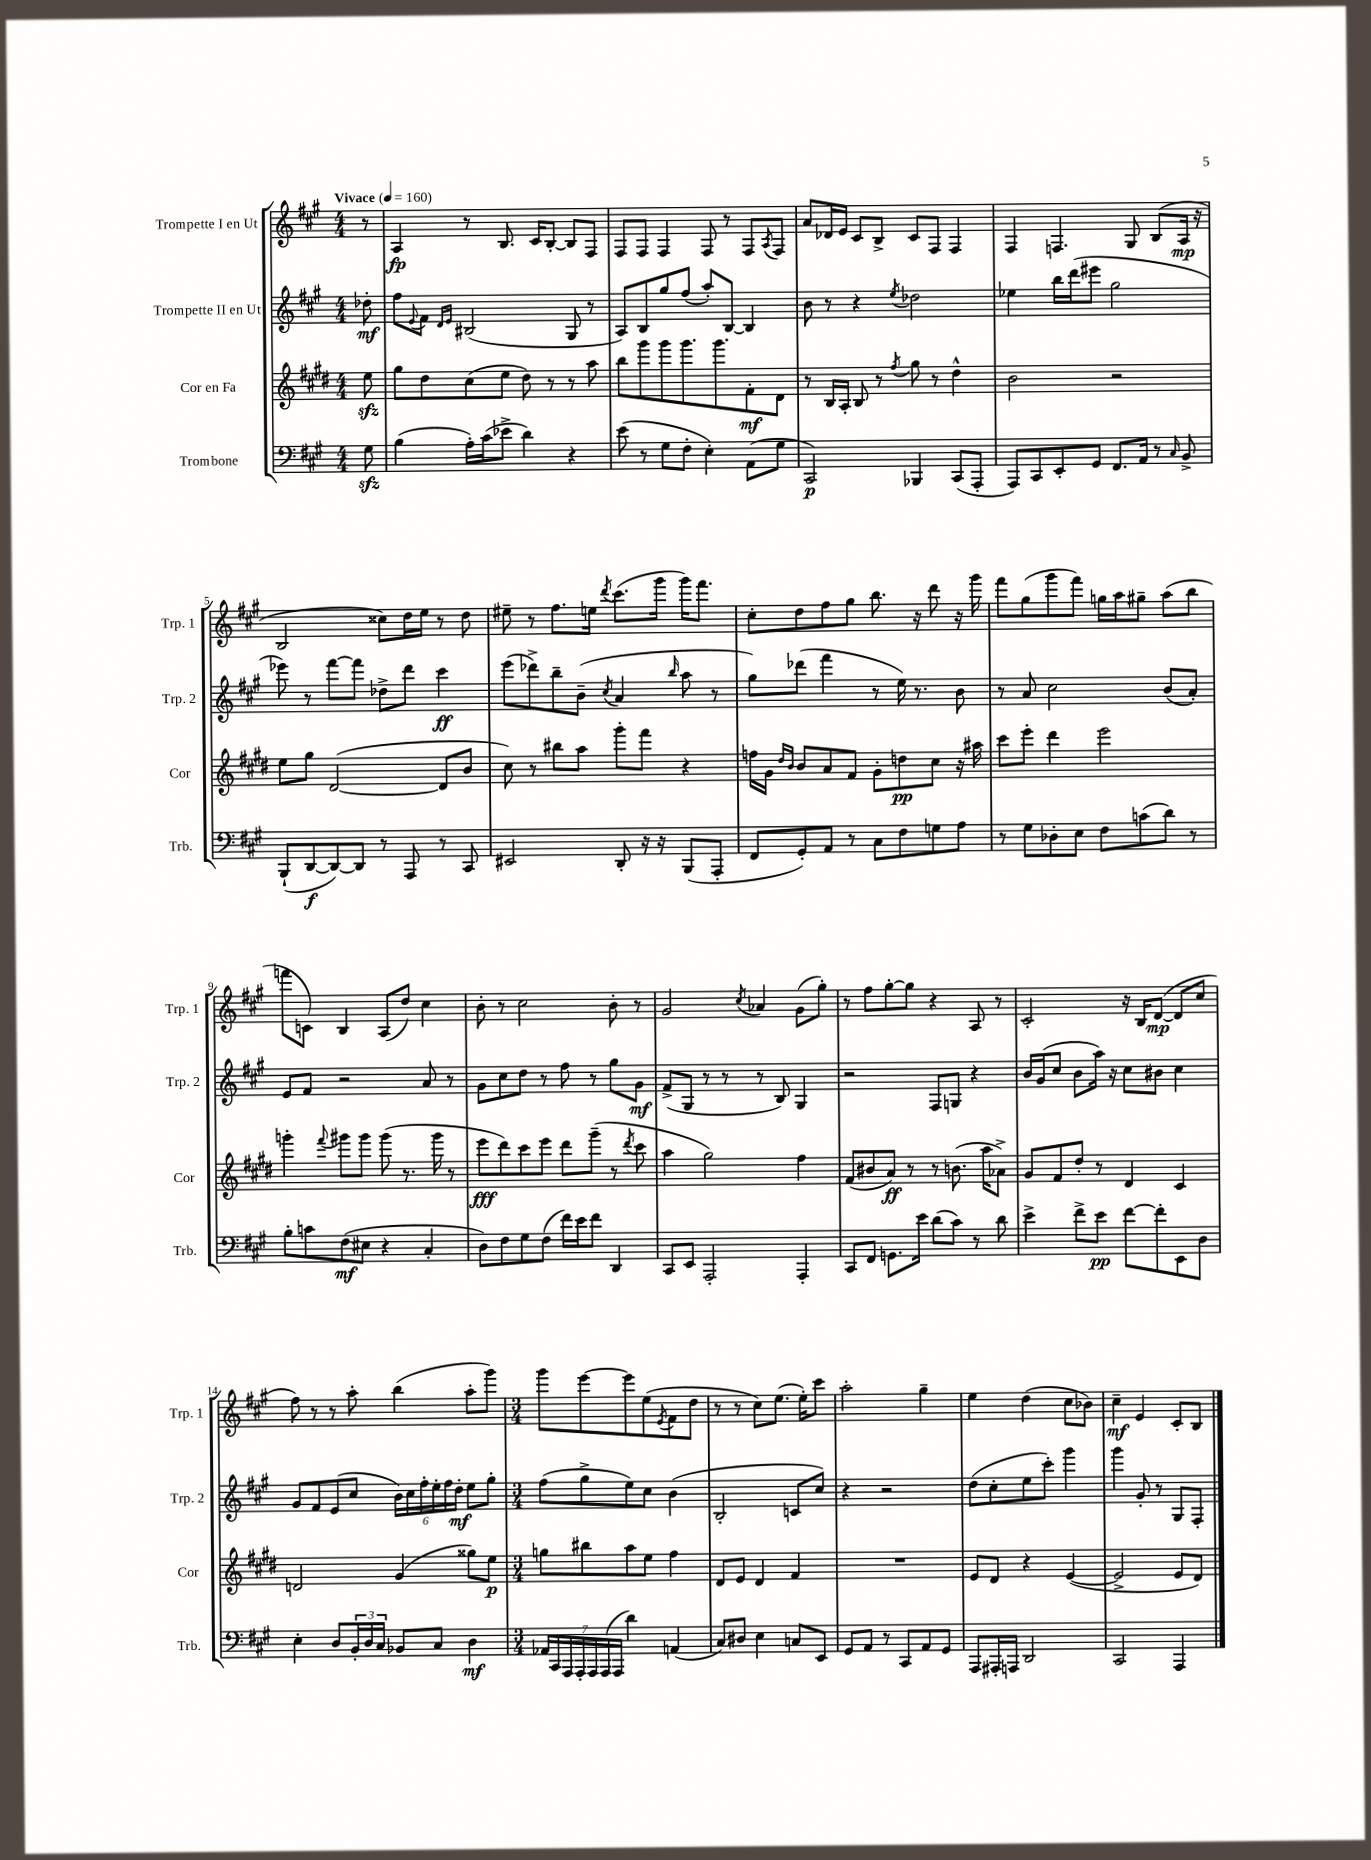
<<
\new StaffGroup <<
\new Staff = "s0" \with { instrumentName = "Trompette I en Ut" shortInstrumentName = "Trp. 1" } {
    \clef treble \key a \major \numericTimeSignature \time 4/4 \partial 8 \tempo "Vivace" 4 = 160
    r8 |
    a4\fp r8 b8. cis'16 b8~-. b8 fis8 |
    fis8 fis8 fis4 fis8 r8 fis8 \acciaccatura { a8 } fis8 |
    a'8 des'16 e'16 cis'8 b8-> cis'8 fis8 fis4 |
    fis4 f4. gis8 b8( a16\mp r16 |
    b2 cisis''8) d''16 e''16 r8 d''8 |
    eis''8-- r8 fis''8. e''16 \acciaccatura { d'''8 } cis'''8.( gis'''16 gis'''16) fis'''8. |
    cis''8-. d''8 fis''8 gis''8 b''8. r16 d'''8 r16 gis'''16 |
    fis'''8 gis''8( gis'''8 fis'''8) g''16 a''16 gis''8-- a''8( b''8 |
    f'''8 c'8) b4 a8( d''8) cis''4 |
    b'8-. r8 cis''2 b'8-. r8 |
    gis'2 \acciaccatura { cis''8 } aes'4 gis'8( gis''8-.) |
    r8 fis''8 gis''8~-. gis''8 r4 a8 r8 |
    cis'2-. r16 b16 d'8~\mp( d'8 cis''8 |
    fis''8) r8 r8 a''8-. b''4( a''8-. gis'''8) |
    \numericTimeSignature \time 3/4 gis'''8 e'''8~ e'''8 e''8( \acciaccatura { e'8 } fis'8 d''8 |
    r8 r8 cis''8) e''8.( e''16-.) cis'''8 |
    a''2-. gis''4-- |
    e''4 d''4( cis''8 bes'8) |
    cis''4--\mf e'4 cis'8-. b8 \bar "|." |
}
\new Staff = "s1" \with { instrumentName = "Trompette II en Ut" shortInstrumentName = "Trp. 2" } {
    \clef treble \key a \major \numericTimeSignature \time 4/4 \partial 8
    des''8-.\mf |
    fis''8 \appoggiatura { e'8 } fis'8 \grace { d'16 e'16 } bis2( gis8 r8 |
    a8) b8 gis''8 fis''8( a''8-.) b8~ b4 |
    b'8 r8 r4 \acciaccatura { e''8 } des''2 |
    ees''4 b''16 d'''16( eis'''8 gis''2 |
    ees'''8) r8 fis'''8~ fis'''8 des''8-> d'''8 cis'''4\ff |
    e'''8( des'''8->) b''8-- b'8--( \acciaccatura { cis''8 } a'4 \grace { b''16 } a''8 r8 |
    gis''8) des'''8( fis'''4 r8 e''16) r8. b'8 |
    r8 a'8 cis''2 b'8( a'8-.) |
    e'8 fis'8 r2 a'8 r8 |
    gis'8 cis''8 d''8 r8 fis''8 r8 gis''8 gis'8\mf |
    fis'8->( gis8 r8 r8 r8 b8) gis4 |
    r2 fis8 g8 r4 |
    b'16 gis'16( cis''8 b'8 a''16) r16 cis''8 bis'8 cis''4 |
    gis'8 fis'8 e'8( cis''8 \tuplet 6/4 { b'16) cis''16 fis''16-. e''16-. fis''16 d''16-.\mf } e''8 gis''8-. |
    \numericTimeSignature \time 3/4 fis''8( gis''8-> e''8) cis''8 b'4( |
    b2-. c'8 cis''8) |
    r4 r2 |
    d''8( cis''8-. e''8 cis'''8-.) gis'''4 |
    gis'''4 gis'8-. r8 gis8 fis8-. \bar "|." |
}
\new Staff = "s2" \with { instrumentName = "Cor en Fa" shortInstrumentName = "Cor" } {
    \clef treble \key e \major \numericTimeSignature \time 4/4 \partial 8
    e''8\sfz |
    gis''8 dis''8 cis''8( e''8 dis''8) r8 r8 a''8 |
    b''8 gis'''8 gis'''8 gis'''8. gis'''8. fis'8-.\mf dis'8 |
    r8 b16 a16-. b8 r8 \acciaccatura { fis''8 } gis''8 r8 dis''4-^ |
    b'2 r2 |
    e''8 gis''8 dis'2~( dis'8 b'8 |
    cis''8) r8 bis''8 a''8 gis'''8-. fis'''8 r4 |
    f''16 gis'16 \grace { dis''16 b'16 } b'8 a'8 fis'8 gis'8-. d''8\pp cis''8 r16 ais''16 |
    cis'''8 e'''8-. dis'''4 e'''2 |
    g'''4-. \appoggiatura { fis'''8 } gis'''8 gis'''8 gis'''8( r8. gis'''16 r8 |
    e'''8\fff dis'''8) cis'''8 e'''8 dis'''8 gis'''8--( r8 \acciaccatura { dis'''8 } cis'''8 |
    a''4 gis''2) fis''4 |
    fis'8( bis'8 a'8\ff) r8 r8 b'8.( a''16 aes'8->) |
    gis'8 fis'8 dis''8-. r8 dis'4 cis'4 |
    d'2 gis'4( gisis''8) e''8\p |
    \numericTimeSignature \time 3/4 g''8 bis''8 a''8 e''8 fis''4 |
    dis'8 e'8 dis'4 fis'4 |
    R2. |
    e'8 dis'8 r4 e'4~( |
    e'2-> e'8 dis'8) \bar "|." |
}
\new Staff = "s3" \with { instrumentName = "Trombone" shortInstrumentName = "Trb." } {
    \clef bass \key a \major \numericTimeSignature \time 4/4 \partial 8
    gis8\sfz |
    b4( a16-.) cis'16( ees'8-> d'4) r4 |
    e'8( r8 gis8 fis8-. e4-.) a,8( gis8 |
    cis,2\p) bes,,4 cis,8( a,,8-. |
    a,,8) cis,8 e,8-. gis,8 fis,8. a,16 r8 \grace { cis16 } b,8-> |
    b,,8-!( d,8~\f d,8~) d,8 r8 a,,8 r8 cis,8 |
    eis,2 d,8-. r16 r16 b,,8( a,,8-. |
    fis,8 gis,8-.) a,8 r8 cis8 fis8 g8 a8 |
    r8 gis8 des8-. e8 fis8 c'8( d'8) r8 |
    b8-. c'8 fis8\mf( eis8 r4 cis4-. |
    d8) fis8 gis8 fis8( fis'16) e'16 fis'8 d,4 |
    cis,8 e,8 a,,2-. a,,4-. |
    cis,8 fis,8 g,8. e'16 d'8( cis'8) r8 d'8 |
    e'4-> fis'8-> e'8\pp fis'8~ fis'8-. e,8 d8 |
    e4-. d8 \tuplet 3/2 { b,16-. d16 cis16 } bes,8 cis8 d4\mf |
    \numericTimeSignature \time 3/4 \tuplet 7/4 { aes,16 cis,16 a,,16 a,,16-. a,,16 a,,16( a,,16 } d'4) a,4( |
    cis8) dis8 e4 c8 e,8 |
    gis,8 a,8 r8 cis,8 a,8 gis,8 |
    a,,8 ais,,16-. a,,16 d,2 |
    cis,2 a,,4 \bar "|." |
}
>>
>>
